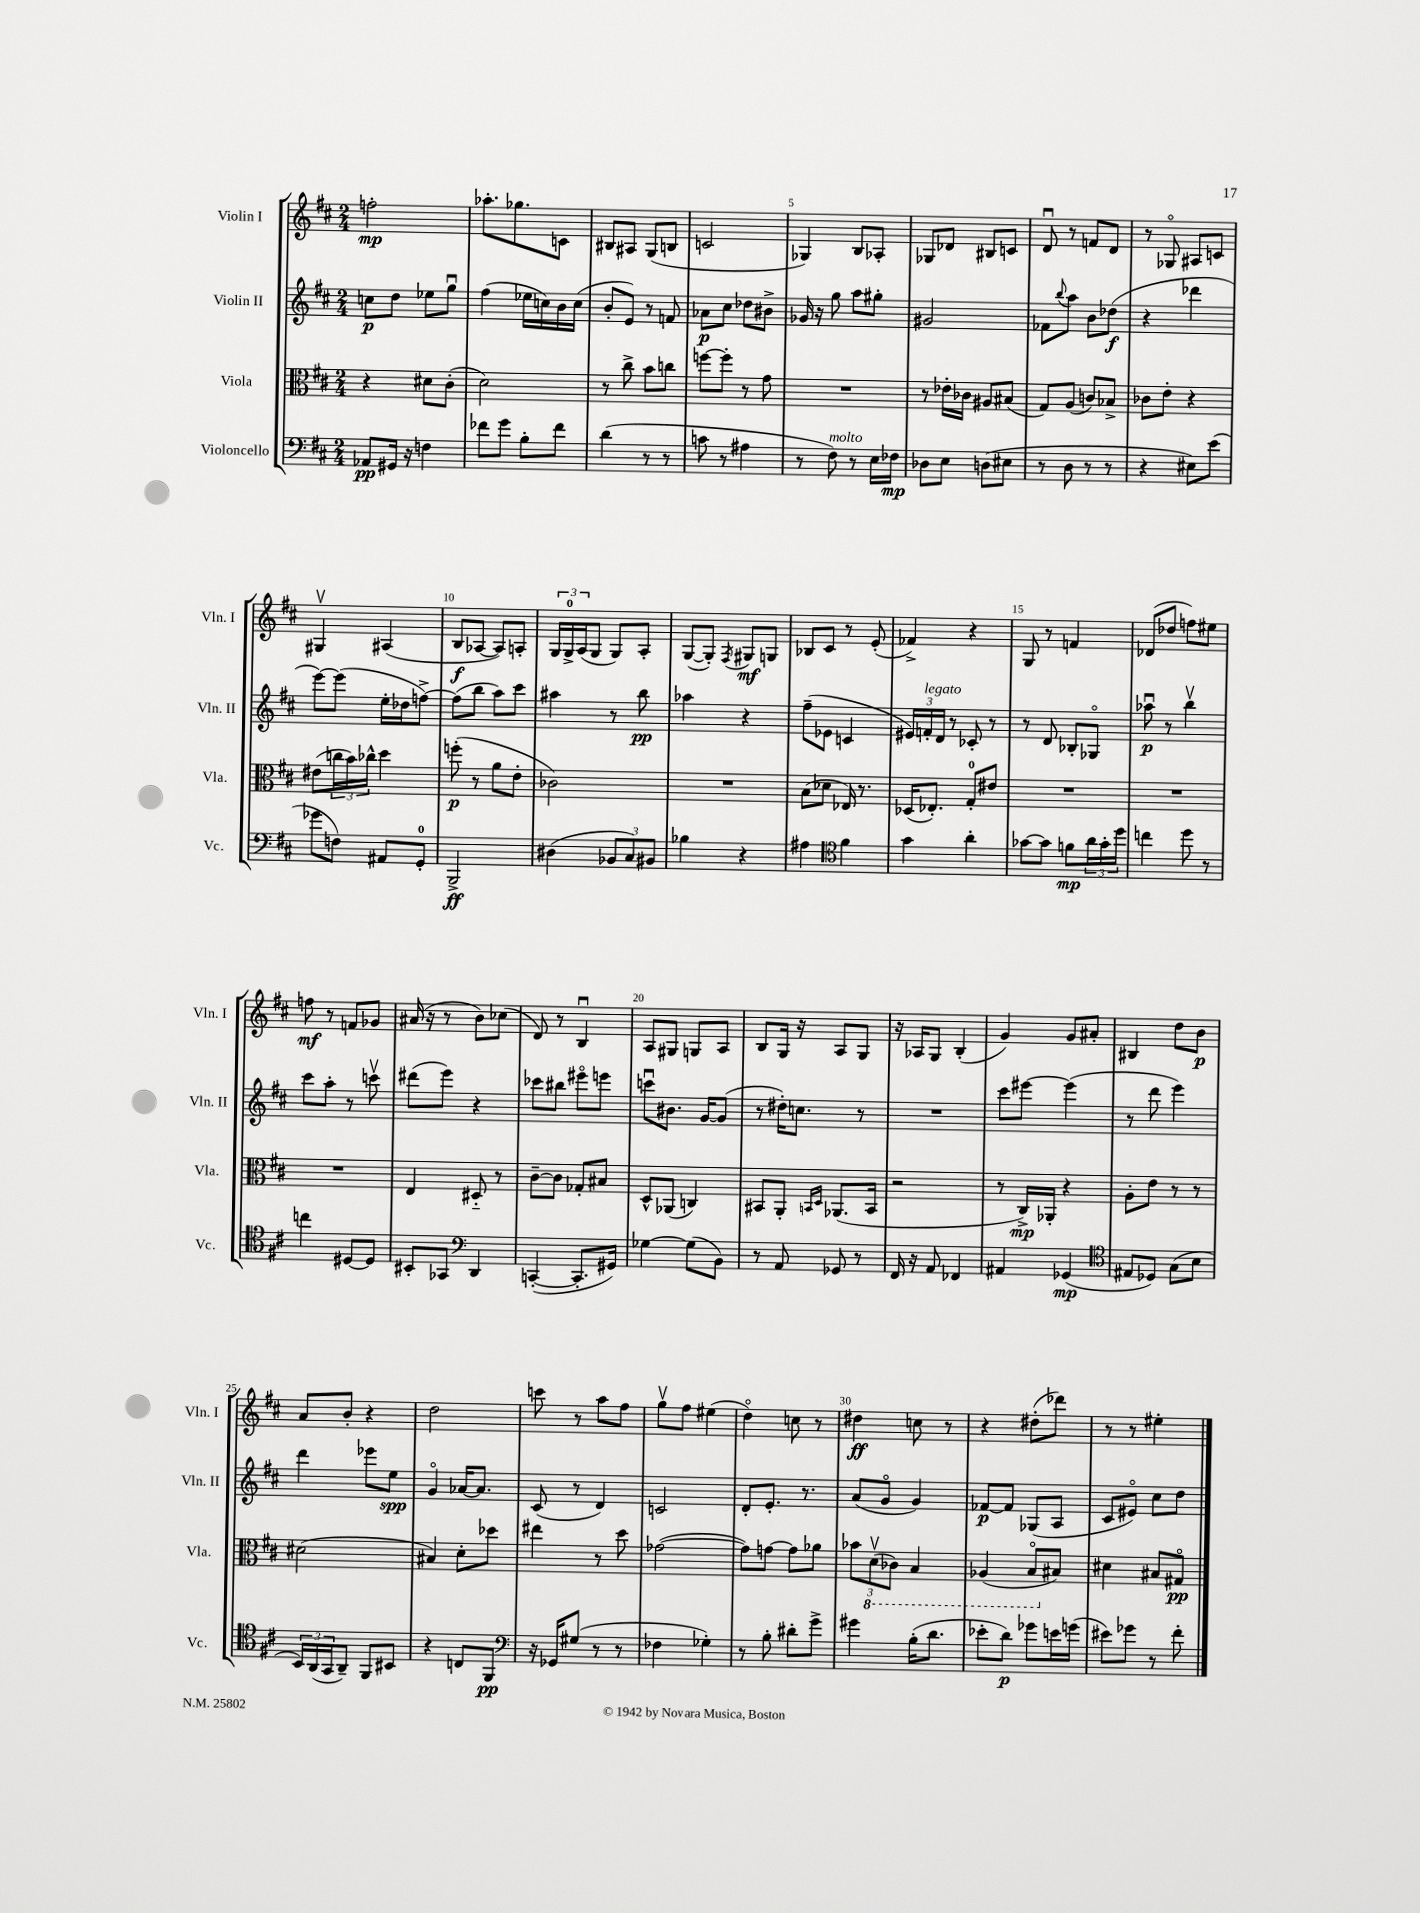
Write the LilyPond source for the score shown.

<<
\new StaffGroup <<
\new Staff = "s0" \with { instrumentName = "Violin I" shortInstrumentName = "Vln. I" } {
    \clef treble \key d \major \numericTimeSignature \time 2/4
    f''2-.\mp |
    aes''8.-. ges''8. c'8 |
    bis8 ais8 g8( b8 |
    c'2 |
    ges4) b8 aes8-. |
    ges8 des'8 bis8 c'8 |
    d'8\downbow r8 f'8 d'8 |
    r8 ges8\flageolet ais8 c'8 |
    gis4\upbow ais4( |
    b8\f aes8~ aes8) a8-. |
    \tuplet 3/2 { g16 g16-0-> a16( } g8 g8) a8-. |
    g8~( g8-.) \acciaccatura { fis8 } gis8\mf g8 |
    bes8 cis'8 r8 e'8-.( |
    fes'4->) r4 |
    g8 r8 f'4 |
    des'8( des''8 f''8) eis''8 |
    f''8\mf r8 f'8 ges'8 |
    ais'16( r16 r8 b'8) ces''8( |
    d'8) r8 b4\downbow |
    a8 gis8 g8 a8 |
    b8 g16 r16 a8 g8 |
    r16 aes16 g8 b4-.( |
    g'4) g'8 ais'8-. |
    bis4 d''8 b'8\p |
    a'8 b'8-. r4 |
    d''2 |
    c'''8 r8 a''8 fis''8 |
    g''8\upbow fis''8 eis''4( |
    d''4\flageolet) c''8 r8 |
    dis''4\ff c''8 r8 |
    r4 dis''8-.( des'''8) |
    r8 r8 eis''4-. \bar "|." |
}
\new Staff = "s1" \with { instrumentName = "Violin II" shortInstrumentName = "Vln. II" } {
    \clef treble \key d \major \numericTimeSignature \time 2/4
    c''8\p d''8 ees''8 g''8\downbow |
    fis''4( ees''16 c''16) b'16 c''16( |
    b'8-. e'8) r8 f'8 |
    aes'8\p cis''8 des''8 bis'8-> |
    ges'16 r16 g''8 a''8 gis''8-. |
    gis'2 |
    fes'8 \appoggiatura { b''8 } a''8 b'8 des''8\f( |
    r4 des'''4 |
    e'''8~) e'''8( e''16-. des''16 f''8~->) |
    f''8( b''8 a''8) cis'''8 |
    ais''4 r8 b''8\pp |
    aes''4 r4 |
    fis''8--( ees'8 c'4 |
    \tuplet 3/2 { eis'16) f'16-.^\markup { \italic "legato" } d'16 } r8 ces'8-. r8 |
    r8 d'8 bes8-. ges8\flageolet |
    aes''8\downbow\p r8 b''4\upbow |
    cis'''8 a''8-. r8 c'''8\upbow |
    dis'''8( e'''8) r4 |
    ces'''8 bis''8 eis'''8\flageolet e'''8 |
    c'''8\downbow bis'8. g'16~ g'8( |
    r8 dis''16-.) c''8. r8 |
    R2 |
    cis'''8 eis'''8~ eis'''4( |
    r8 d'''8 e'''4) |
    d'''4 ees'''8 e''8\spp |
    g'4\flageolet aes'16~ aes'8. |
    cis'8( r8 d'4) |
    c'2 |
    d'8-. e'8.-. r8. |
    a'8( g'8\flageolet g'4) |
    fes'8~\p fes'8 ges8( a8 |
    cis'8 eis'8\flageolet) cis''8 d''8 \bar "|." |
}
\new Staff = "s2" \with { instrumentName = "Viola" shortInstrumentName = "Vla." } {
    \clef alto \key d \major \numericTimeSignature \time 2/4
    r4 dis'8 cis'8-.( |
    d'2) |
    r8 cis''8-> b'8 c''8 |
    f''8~ f''8-. r8 g'8 |
    R2 |
    r8 ees'16-. ces'16 ais8 bis8( |
    g8) a8( c'8) bes8-> |
    ces'8 e'8-. r4 |
    eis'8( \tuplet 3/2 { c''16 b'16) ces''16-^ } d''4 |
    f''8-.\p( r8 a'8 e'8-. |
    ces'2) |
    R2 |
    b8( des'8 ees16) r8. |
    des16( ees8.-.) g8-0-. eis'8 |
    R2 |
    R2 |
    R2 |
    e4 dis8-_ r8 |
    cis'8~-- cis'8 ges8-. bis8 |
    d8-^ aes,8( c4) |
    bis,8 a,8-. \grace { b,16 d16 } aes,8.( b,16 |
    r2 |
    r8 cis16->\mp) aes,16-. r4 |
    a8-. e'8 r8 r8 |
    dis'2( |
    bis4) d'8-. des''8 |
    eis''4 r8 d''8 |
    ges'2~( |
    ges'8) g'8~ g'8 aes'8 |
    \tuplet 3/2 { bes'8 \ottava #-1 d8\upbow( ces8) } b,4 |
    aes,4( b,8\flageolet \ottava #0 bis8) |
    dis'4 bis8 gis8\flageolet\pp \bar "|." |
}
\new Staff = "s3" \with { instrumentName = "Violoncello" shortInstrumentName = "Vc." } {
    \clef bass \key d \major \numericTimeSignature \time 2/4
    aes,8\pp gis,16 r16 f4 |
    fes'8 g'8 b8-. fes'8 |
    d'4( r8 r8 |
    c'8 r8 ais4 |
    r8 fis8^\markup { \italic "molto" }) r8 e16 fes16\mp |
    des8 e8 d8( eis8 |
    r8 d8 r8 r8 |
    r4 eis8) e'8( |
    ges'8 f8) ais,8 g,8-0-. |
    b,,2->\ff |
    dis4( \tuplet 3/2 { bes,8 cis8) bis,8 } |
    bes4 r4 |
    ais4 \clef tenor fis'4 |
    g'4 a'4-. |
    ges'8~ ges'8 f'8\mp \tuplet 3/2 { a'16 ges'16-. d''16 } |
    c''4 d''8 r8 |
    c''4 dis8~ dis8 |
    bis,8-. ges,8 \clef bass d,4 |
    c,4~-.( c,8.-. gis,16) |
    ges4~ ges8( b,8) |
    r8 a,8 ges,8 r8 |
    fis,16 r16 a,8 fes,4 |
    ais,4 ges,4\mp( |
    \clef tenor eis8 des8) g8( b8 |
    \tuplet 3/2 { b,16) a,16( g,16 } a,8--) fis,8 bis,8 |
    r4 c8 fis,8\pp |
    \clef bass r16 ges,16 gis8( r8 r8 |
    fes4 ges4-.) |
    r8 b8-. dis'8-. g'8-> |
    gis'4 b16-.( d'8. |
    ees'8-. d'8\p) ges'8 e'16 g'16( |
    eis'8) ges'8 r8 fis'8-. \bar "|." |
}
>>
>>
\layout { \context { \Score \override BarNumber.break-visibility = ##(#f #t #t) barNumberVisibility = #(every-nth-bar-number-visible 5) } }
